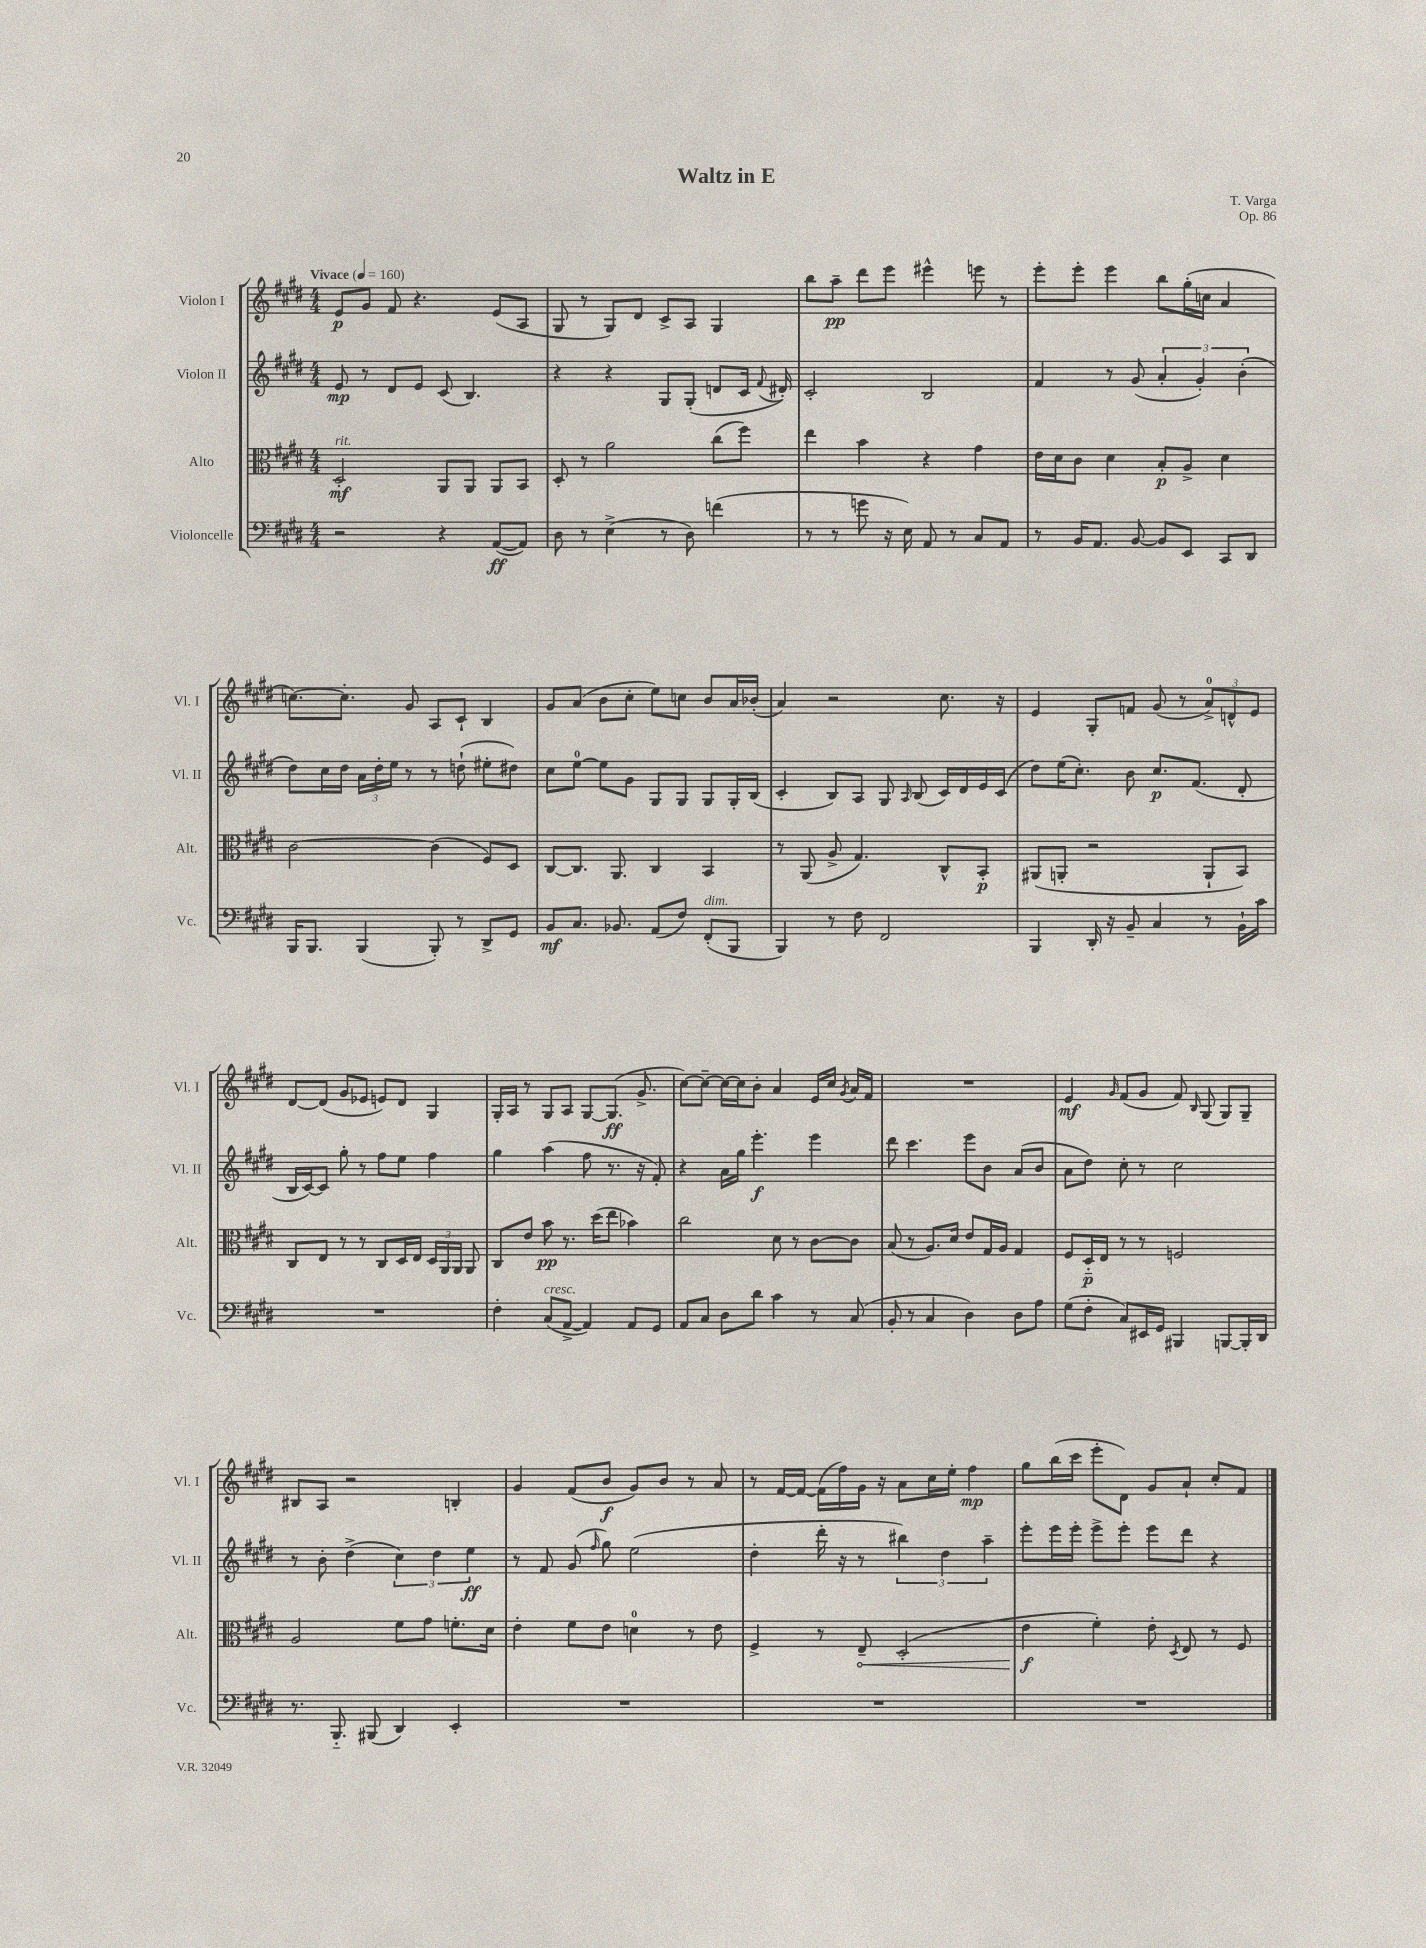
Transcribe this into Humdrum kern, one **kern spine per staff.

**kern	**kern	**kern	**kern
*staff4	*staff3	*staff2	*staff1
*clefF4	*clefC3	*clefG2	*clefG2
*k[f#c#g#d#]	*k[f#c#g#d#]	*k[f#c#g#d#]	*k[f#c#g#d#]
*M4/4	*M4/4	*M4/4	*M4/4
*MM160	*MM160	*MM160	*MM160
2r	2D#'/	8e/	8e/L
.	.	8r	8g#/J
.	.	8d#/L	8f#/
.	.	8e/J	4.r
4r	8AA/L	(8c#/	.
.	8AA/J	4.B/)	.
([8AA/L	8AA/L	.	(8e/L
8AA/]J)	8BB/J	.	8A/J
=	=	=	=
8D#\	8D#'/	4r	8G#/
8r	8r	.	8r
(4E^\	2a\	4r	8G#/L)
.	.	.	8d#/J
8r	.	8G#/L	8c#^/L
8D#\)	.	(8G#'/J	8A/J
(4f\	(8cc#\L	8d/L	4G#/
.	8ff#\J)	16c#/Jk	.
.	.	8qqf#/	.
.	.	16d#'/)	.
=	=	=	=
8r	4ee\	2c#'/	8bb\L
8r	.	.	8aa~\J
8g\	4b\	.	8ddd#\L
16r	.	.	8eee\J
16E\)	.	.	.
8AA/	4r	2B/	4eee#^^\
8r	.	.	.
8C#/L	4g#\	.	8eee\
8AA/J	.	.	8r
=	=	=	=
8r	16e\LL	4f#/	8eee'\L
.	16d#\J	.	.
16BB/LK	8c#\J	.	8eee'\J
8.AA/J	.	.	.
.	4d#\	8r	4eee\
[8BB/	.	(8g#/	.
8BB/]L	8B'/L	6a'/	8bb\L
8EE/J	8A^/J	.	(16gg#'\L
.	.	6g#'/)	.
.	.	.	16cc\JJ
8CC#/L	4d#\	.	4a/
.	.	(6b'\	.
8DD#/J	.	.	.
=	=	=	=
16BBB/LK	[2c#\	8dd#\L)	[8.cc\L)
8.BBB/J	.	.	.
.	.	16cc#\L	.
.	.	16dd#\JJ	8.cc'\]J
(4BBB/	.	24a\LL	.
.	.	24dd#'\	.
.	.	24ee\JJ	.
.	.	8r	8g#/
8BBB'/)	(4c#\]	8r	8A/L
8r	.	(8dd`\	8c#`/J
8DD#^/L	8F#/L)	8ee#'\L	4B/
8GG#/J	8D#/J	8dd#\J)	.
=	=	=	=
8BB/L	[8C#/L	8cc#\L	8g#/L
8.C#/J	8.C#/]J	[8ee\J	(8a/J
.	.	8ee\]L	8b\L
8.BB-/	8.AA/	.	.
.	.	8g#\J	8cc#'\J
(8AA/L	4C#/	8G#/L	8ee\L)
8F#/J)	.	8G#/J	8cc\J
(8FF#'/L	4BB/	8G#/L	8b/L
8BBB/J	.	16G#'/L	16a/L
.	.	(16B/JJ	(16b-'/JJ
=	=	=	=
4BBB/)	8r	4c#'/	4a/)
.	(8AA/	.	.
8r	8A^/	8B/L)	2r
8F#\	4.G#/)	8A/J	.
2FF#/	.	8G#/	.
.	.	16qqA/	.
.	.	(8B/	.
.	8C#^^/L	16c#/LL)	8.cc#\
.	.	16d#/	.
.	8BB'/J	16e/	.
.	.	(16c#/JJ	16r
=	=	=	=
4BBB/	(8AA#/L	8dd#\L)	4e/
.	8AA'/J	(16ee\K	.
.	.	8.cc#'\J)	.
16DD#'/	2r	.	8G#'/L
16r	.	.	.
8BB~/	.	8b\	8f/J
4C#/	.	8.cc#/L	(8g#/
.	.	.	8r
.	.	(8.f#/J	.
8r	8AA`/L	.	12a^/L)
.	.	.	12d^^/
16BB`\LL	8BB/J)	8d#'/	.
.	.	.	12e/J
16c#\JJ	.	.	.
=	=	=	=
1r	8C#/L	16B/LL	[8d#/L
.	.	[16c#/J)	.
.	8E/J	8c#/]J	(8d#/]J
.	8r	8gg#'\	8g#/L
.	8r	8r	8e-/J
.	8C#/L	8ff#\L	8e/L)
.	16D#/L	8ee\J	8d#/J
.	16E/JJ	.	.
.	24D#/LL	4ff#\	4G#/
.	24AA/	.	.
.	24AA/JJ	.	.
.	8AA/	.	.
=	=	=	=
4F#'\	8C#/L	4gg#\	16G#'/LL
.	.	.	16A/JJ
.	8e/J	.	8r
(8C#/L	8b\	(4aa\	8G#/L
[8AA^/J	8.r	.	8A/J
4AA/])	.	8ff#\	[8G#/L
.	(16dd#\LK	.	.
.	8ee\J	8.r	(8.G#/]J
8AA/L	4b-\)	.	.
.	.	16r	8.g#^/
8GG#/J	.	8f#'/)	.
=	=	=	=
8AA/L	2cc#\	4r	[8cc#\L)
8C#/J	.	.	8cc#~\_J
8D#\L	.	16a\LL	16cc#\_LL
.	.	16gg#\JJ	16cc#\]J
8d#\J	.	4.eee'\	8b'\J
4c#\	8d#\	.	4a/
.	8r	.	.
8r	[8c#\L	4eee\	16e/LL
.	.	.	16cc#/JJ
.	.	.	8qg#/
(8C#/	8c#\]J	.	16a/LL
.	.	.	16f#/JJ
=	=	=	=
8BB'/	(8B/	8ddd#\	1r
8r	8r	4.ccc#\	.
4C#/	8.A/L)	.	.
.	16d#/Jk	.	.
4D#\)	8e/L	8eee\L	.
.	16G#/L	8b\J	.
.	16A/JJ	.	.
8D#\L	4G#/	(8a/L	.
8A\J	.	8b/J	.
=	=	=	=
(8G#\L	8F#/L	8a\L	4e/
8F#'\J	16D#'~/L	8dd#\J)	.
.	16E/JJ	.	.
.	.	.	16qqg#/
8C#/L)	8r	8cc#'\	(8f#/L
16EE#/L	8r	8r	8g#/J
16GG#/JJ	.	.	.
4BBB#/	2F/	2cc#\	8f#/)
.	.	.	16qqB/
.	.	.	(8G#/
[8BBB/L	.	.	8G#/L)
16BBB'/]L	.	.	8G#~/J
16DD#/JJ	.	.	.
=	=	=	=
8.r	2A/	8r	8B#/L
.	.	8b'\	8A/J
8.BBB'~/	.	.	.
.	.	(4dd#^\	2r
(8BBB#/	.	.	.
4DD#/)	8f#\L	6cc#\)	.
.	8g#\J	.	.
.	.	6dd#\	.
4EE'/	8.f'\L	.	4B'/
.	.	6ee\	.
.	16d#\Jk	.	.
=	=	=	=
1r	4e'\	8r	4g#/
.	.	8f#/	.
.	8f#\L	(8g#/	(8f#/L
.	.	16qqff#/	.
.	8e\J	8gg#\)	8b/J
.	4d\	(2ee\	8g#/L)
.	.	.	8b/J
.	8r	.	8r
.	8e\	.	8a/
=	=	=	=
1r	4F#^/	4dd#'\	8r
.	.	.	[16f#/LL
.	.	.	16f#/_JJ
.	8r	16ddd#'\	(16f#\]LL
.	.	16r	16ff#\)
.	8E~/	8r	16g#\JJ
.	.	.	16r
.	(2D#'/	6bb#\)	8a\L
.	.	.	16cc#\L
.	.	6dd#\	.
.	.	.	16ee'\JJ
.	.	.	4ff#\
.	.	6aa~\	.
=	=	=	=
1r	4e\	8eee'\L	8gg#\L
.	.	16eee\L	(16bb\L
.	.	16eee'\JJ	16ccc#\JJ
.	4f#'\)	8eee^\L	8eee'\L
.	.	8eee'\J	8d#\J)
.	8e'\	8eee\L	8g#/L
.	8qD#/	.	.
.	8E/	8ddd#\J	8a`/J
.	8r	4r	8cc#'/L
.	8F#/	.	8f#/J
==	==	==	==
*-	*-	*-	*-
